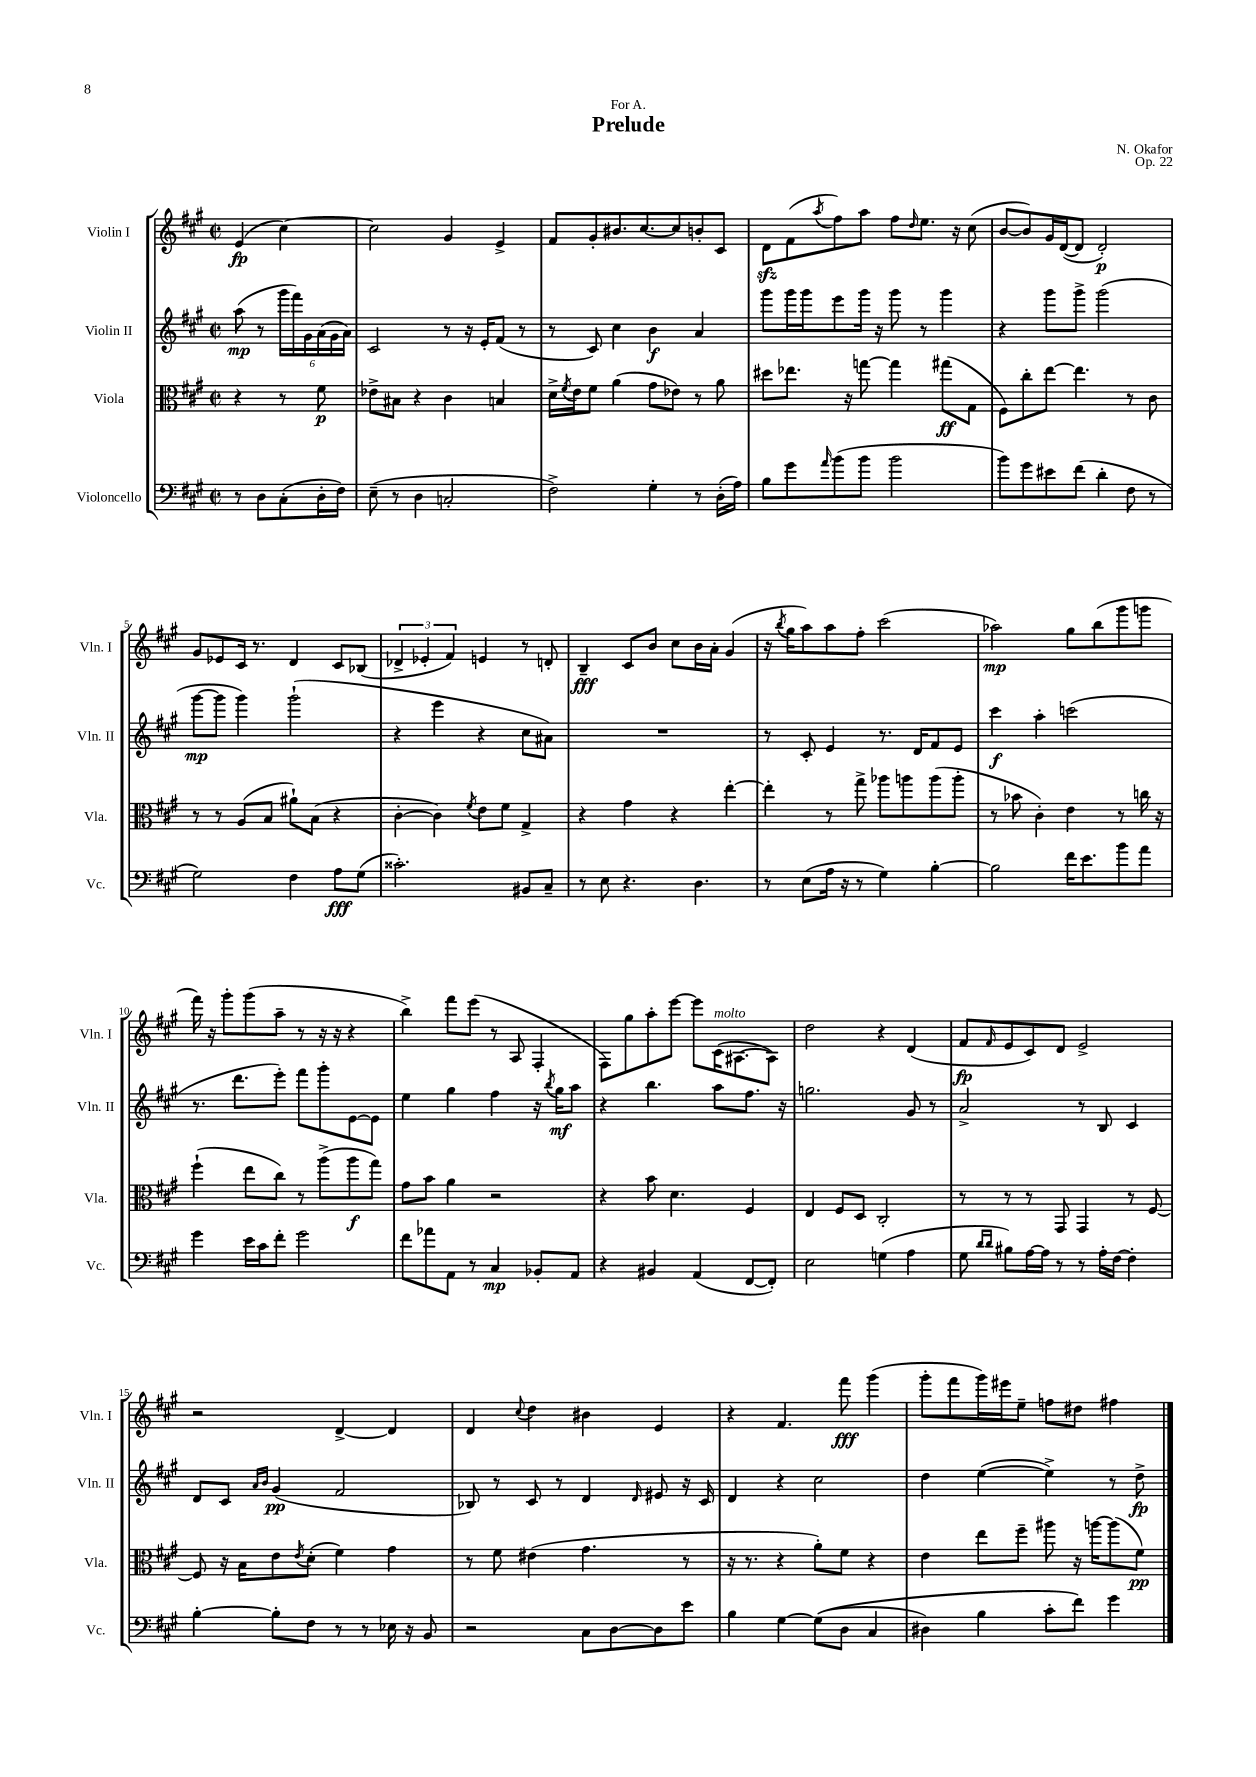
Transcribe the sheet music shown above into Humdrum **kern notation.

**kern	**kern	**kern	**kern
*staff4	*staff3	*staff2	*staff1
*clefF4	*clefC3	*clefG2	*clefG2
*k[f#c#g#]	*k[f#c#g#]	*k[f#c#g#]	*k[f#c#g#]
*M2/2	*M2/2	*M2/2	*M2/2
*met(c|)	*met(c|)	*met(c|)	*met(c|)
8r	4r	(8aa	(4e
8D	.	8r	.
(8C#'	8r	24ggg#	[4cc#)
.	.	24fff#)	.
.	.	24g#	.
16D'	8f#	(24a	.
.	.	24g#	.
16F#)	.	.	.
.	.	24a)	.
=	=	=	=
(8E~	8e-^	2c#	2cc#]
8r	8B#	.	.
4D	4r	.	.
2C'	4c#	8r	4g#
.	.	16r	.
.	.	16e'	.
.	4B	(8f#	4e^
.	.	8r	.
=	=	=	=
2F#^)	16d^	8r	8f#
.	8qf#	.	.
.	16e	.	.
.	8f#	8c#)	8g#'
.	(4a	4cc#	8.b#
.	.	.	[8.cc#
4G#'	8g#	4b	.
.	8e-)	.	8cc#]
8r	8r	4a	8b'
(16D'	8a	.	8c#
16A)	.	.	.
=	=	=	=
8B	8dd#	8ggg#	8d
8g#	8.ee-	16ggg#	(8f#
.	.	16ggg#	.
16qqa	.	.	8qaa
(8b	.	8eee	8ff#)
.	16r	.	.
8b	[8gg	16ggg#	8aa
.	.	16r	.
2b	4gg]	8ggg#	8ff#
.	.	.	16qqdd
.	.	8r	8.ee
.	(8gg#	4ggg#	.
.	.	.	16r
.	8G#	.	(8cc#
=	=	=	=
8b)	8F#)	4r	[8b
8g#	8cc#'	.	8b])
8e#	[8ee	8ggg#	16g#
.	.	.	([16d
(8f#	4.ee]	8ggg#^	8d]
4d'	.	(2ggg#	2d')
8F#	8r	.	.
8r	8c#	.	.
=	=	=	=
2G#)	8r	[8ggg#	8g#
.	8r	8ggg#]	8e-
.	(8A	4ggg#)	16c#
.	.	.	8.r
.	8B	.	.
4F#	8a#`)	(2ggg#`	4d
.	(8B	.	.
8A	4r	.	8c#
(8G#	.	.	(8B-
=	=	=	=
2.c##')	[4c#'	4r	6d-^
.	.	.	6e-'
.	4c#])	4eee	.
.	.	.	6f#)
.	8qf#	.	.
.	8e	4r	4e
.	8f#	.	.
8BB#	4G#^	8cc#	8r
8C#~	.	8a#)	8d'
=	=	=	=
8r	4r	1r	4B~
8E	.	.	.
4.r	4g#	.	8c#
.	.	.	8b
.	4r	.	8cc#
4.D	.	.	16b
.	.	.	16a'
.	[4ee'	.	(4g#
=	=	=	=
8r	4ee']	8r	16r
.	.	.	8qbb
.	.	.	16gg#
(8E	.	8c#'	8aa)
16A	8r	4e	8aa
16r	.	.	.
8r	8gg#^	.	8ff#'
4G#)	8aa-	8.r	(2ccc#
.	8aa	.	.
.	.	16d	.
[4B'	(8aa	8f#	.
.	8aa'	8e	.
=	=	=	=
2B]	8r	4ccc#	2aa-)
.	8b-	.	.
.	4c#')	4aa'	.
16f#	4e	(2ccc	8gg#
8.e	.	.	.
.	.	.	(8bb
8b	8r	.	8ggg#
8a	16cc	.	8ggg
.	16r	.	.
=	=	=	=
4g#	(4ff#`	8.r	16fff#)
.	.	.	16r
.	.	.	8ggg#'
.	.	8.ddd	.
16e	8ee	.	(8ggg#
16c#	.	.	.
8f#'	8cc#)	8eee')	8aa~
2g#	8r	8fff#	8r
.	(8aa^	8ggg#'	16r
.	.	.	16r
.	8aa	[8e	4r
.	8gg#)	8e]	.
=	=	=	=
8f#	8g#	4ee	4bb^)
8a-	8b	.	.
8AA	4a	4gg#	8fff#
8r	.	.	(8eee
4C#	2r	4ff#	8r
.	.	.	8A
8BB-'	.	16r	4F#'
.	.	8qbb	.
.	.	16gg#	.
8AA	.	8aa	.
=	=	=	=
4r	4r	4r	8F#)
.	.	.	8gg#
4BB#	8b	4.bb	8aa'
.	4.d	.	[8eee
(4AA	.	.	8eee]
.	.	8aa	(16c#
.	.	.	[8.A#
[8FF#	4F#	8.ff#	.
8FF#'])	.	.	8A#])
.	.	16r	.
=	=	=	=
2E	4E	2.gg	2dd
.	8F#	.	.
.	8D	.	.
(4G	2C#'	.	4r
4A	.	8g#	(4d
.	.	8r	.
=	=	=	=
8G#	8r	2a^	8f#
16qqd	.	.	.
16qqd	.	.	16qqf#
8B#)	8r	.	8e
[16A	8r	.	8c#)
16A]	.	.	.
8r	8GG#	.	8d
8r	4GG#	8r	2e^
16A'	.	8B	.
[16F#	.	.	.
4F#']	8r	4c#	.
.	[8F#	.	.
=	=	=	=
[4B'	8F#]	8d	2r
.	16r	8c#	.
.	16B	.	.
.	.	16qqa	.
.	.	16qqb	.
8B']	8e	(4g#	.
.	8qe	.	.
8F#	(8d'	.	.
8r	4f#)	2f#	[4d^
8r	.	.	.
16E-	4g#	.	4d]
16r	.	.	.
8BB	.	.	.
=	=	=	=
2r	8r	8B-)	4d
.	8f#	8r	.
.	.	.	8qqcc#
.	(4e#	8c#	4dd
.	.	8r	.
8C#	4.g#	4d	4b#
[8D	.	.	.
.	.	16qqd	.
8D]	.	8e#	4e
8e	8r	16r	.
.	.	16c#	.
=	=	=	=
4B	16r	4d	4r
.	8.r	.	.
[4G#	4r	4r	4.f#
&((8G#]	8a')	2cc#	.
8D	8f#	.	8fff#
4C#	4r	.	(4ggg#
=	=	=	=
4D#)	4e	4dd	8ggg#'
.	.	.	8fff#
4B	8ee	([4ee	16ggg#)
.	.	.	16eee#
.	8ff#~	.	8ee~
8c#'	8aa#	4ee^])	8ff
8f#&)	16r	.	8dd#
.	[16aa	.	.
4g#	(8aa]	8r	4ff#
.	8f#)	8dd^	.
==	==	==	==
*-	*-	*-	*-
